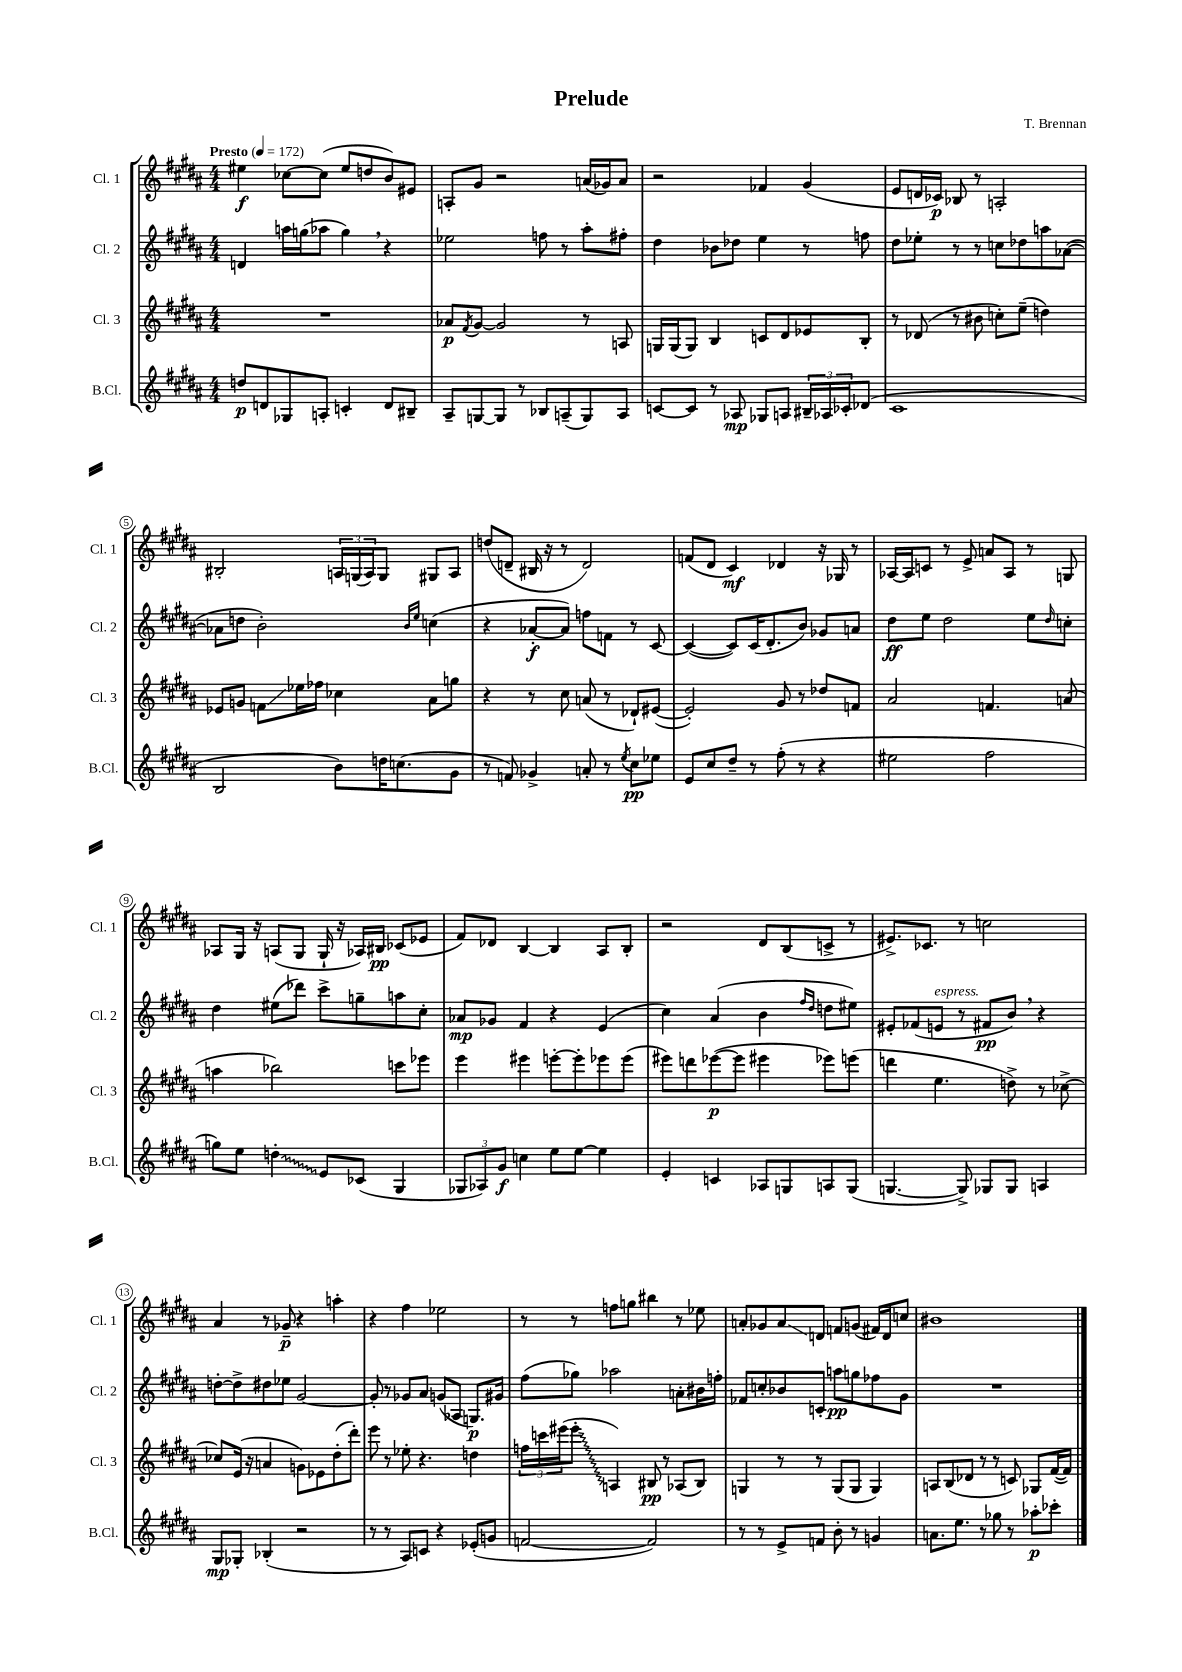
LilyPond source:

\header { title = "Prelude" composer = "T. Brennan" }
<<
\new StaffGroup <<
\new Staff = "s0" \with { instrumentName = "Cl. 1" shortInstrumentName = "Cl. 1" } {
    \clef treble \key b \major \numericTimeSignature \time 4/4 \tempo "Presto" 4 = 172
    eis''4\f ces''8~ ces''8( eis''8 d''8 b'8) eis'8 |
    a8-. gis'8 r2 a'16( ges'16) a'8 |
    r2 fes'4 gis'4( |
    e'8 d'16 ces'16\p) bes8 r8 a2-. |
    bis2-. \tuplet 3/2 { a16 g16( a16) } g8 gis8 a8 |
    d''8( d'8-- bis16 r16 r8 d'2) |
    f'8( dis'8 cis'4\mf) des'4 r16 ges16 r8 |
    aes16~ aes16 c'8 r8 e'8-> a'8 aes8 r8 g8 |
    aes8 gis16 r16 a8( gis8 gis16-! r16 aes16) bis16\pp ces'8( ees'8 |
    fis'8) des'8 b4~ b4 ais8 b8-. |
    r2 dis'8 b8( c'8-> r8 |
    eis'8.->) ces'8. r8 c''2 |
    ais'4 r8 ges'8--\p r4 a''4-. |
    r4 fis''4 ees''2 |
    r8 r8 f''8 g''8 bis''4 r8 ees''8 |
    a'8-. ges'8 a'8\glissando d'8 f'8 g'8( fis'16) d'16 c''8 |
    bis'1 \bar "|." |
}
\new Staff = "s1" \with { instrumentName = "Cl. 2" shortInstrumentName = "Cl. 2" } {
    \clef treble \key b \major \numericTimeSignature \time 4/4
    d'4 a''16 g''16( aes''8 g''4) \breathe r4 |
    ees''2 f''8 r8 ais''8-. fis''8-. |
    dis''4 bes'8 des''8 e''4 r8 f''8 |
    dis''8 ees''8-. r8 r8 c''8 des''8 a''8 aes'8~( |
    aes'8 d''8 b'2-.) \grace { b'16 e''16 } c''4( |
    r4 aes'8~-.\f aes'8) f''8 f'8 r8 cis'8~ |
    cis'4~( cis'8) cis'16( dis'8.-. b'8) ges'8 a'8 |
    dis''8\ff e''8 dis''2 e''8 \grace { dis''16 } c''8-. |
    dis''4 eis''8( des'''8) cis'''8-> g''8-- a''8 cis''8-. |
    aes'8\mp ges'8 fis'4 r4 e'4( |
    cis''4) ais'4( b'4 \grace { fis''16 dis''16 } d''8 eis''8) |
    eis'8-. fes'8( e'8^\markup { \italic "espress." } r8 fis'8\pp b'8) \breathe r4 |
    d''8~-. d''8-> dis''8 ees''8 gis'2~ |
    gis'8-. r8 ges'8 ais'8 g'8( aes8 g8.\p) gis'16 |
    fis''8( ges''8) aes''2 a'8-. bis'16 f''16-. |
    fes'8 c''8-. bes'8 c'8-. a''8\pp g''8 fes''8 gis'8 |
    R1 \bar "|." |
}
\new Staff = "s2" \with { instrumentName = "Cl. 3" shortInstrumentName = "Cl. 3" } {
    \clef treble \key b \major \numericTimeSignature \time 4/4
    R1 |
    aes'8\p \acciaccatura { fis'8 } gis'8~ gis'2 r8 a8 |
    g16 g16( g8) b4 c'8 dis'8 ees'8 b8-. |
    r8 des'8( r8 bis'8 c''8-.) e''8--( d''4) |
    ees'8 g'8 f'8\glissando ees''16 fes''16 ces''4 ais'8 g''8 |
    r4 r8 cis''8 a'8( r8 des'8-!) eis'8~( |
    eis'2-.) gis'8 r8 des''8 f'8 |
    ais'2 f'4. a'8( |
    a''4 bes''2) c'''8 ees'''8 |
    e'''4 eis'''4 e'''8~-. e'''8-. ees'''8 ees'''8( |
    eis'''8) d'''8 ees'''8~\p( ees'''8 eis'''4 ees'''8) e'''8( |
    d'''4 e''4. d''8->) r8 ces''8~-> |
    ces''8 e'16( r16 a'4 g'8) ees'8 dis''8-.( dis'''8-.) |
    e'''8 r8 ees''8-. r4. d''4 |
    \tuplet 3/2 { f''16 c'''16 eis'''16( } \once \override Glissando.style = #'zigzag eis'''8-.\glissando a4) bis8\pp r8 aes8( bis8) |
    g4 r8 r8 g8( g8 g4) |
    a8 b8( des'8 r8 r8 c'8) ges8 fis'16~( fis'16) \bar "|." |
}
\new Staff = "s3" \with { instrumentName = "B.Cl." shortInstrumentName = "B.Cl." } {
    \clef treble \key b \major \numericTimeSignature \time 4/4
    d''8\p d'8 ges8 a8-. c'4-. d'8 bis8-- |
    ais8-- g8~ g8 r8 bes8 a8--( g8) a8 |
    c'8~ c'8 r8 aes8\mp ges8 a8 \tuplet 3/2 { bis16-- aes16 ces'16-. } des'8( |
    cis'1 |
    b2 b'8) d''16 c''8.( gis'8 |
    r8 f'8) ges'4-> a'8-. r8 \acciaccatura { e''8 } cis''8\pp ees''8 |
    e'8 cis''8 dis''8-- r8 fis''8-.( r8 r4 |
    eis''2 fis''2 |
    g''8) e''8 \once \override Glissando.style = #'zigzag d''4-.\glissando e'8 ces'8( gis4 |
    \tuplet 3/2 { ges8 aes8) gis'8\f } c''4 e''8 e''8~ e''4 |
    e'4-. c'4 aes8 g8 a8 g8( |
    g4.~ g8->) ges8 ges8 a4 |
    gis8\mp ges8-. bes4-.( r2 |
    r8 r8 ais8) c'8 r4 ees'8-.( g'8 |
    f'2~ f'2) |
    r8 r8 e'8-> f'8 b'8-. r8 g'4 |
    a'8. e''8. r8 ges''8 r8 aes''8-.\p ces'''8-. \bar "|." |
}
>>
>>
\layout { \context { \Score \override BarNumber.stencil = #(make-stencil-circler 0.1 0.3 ly:text-interface::print) } }
